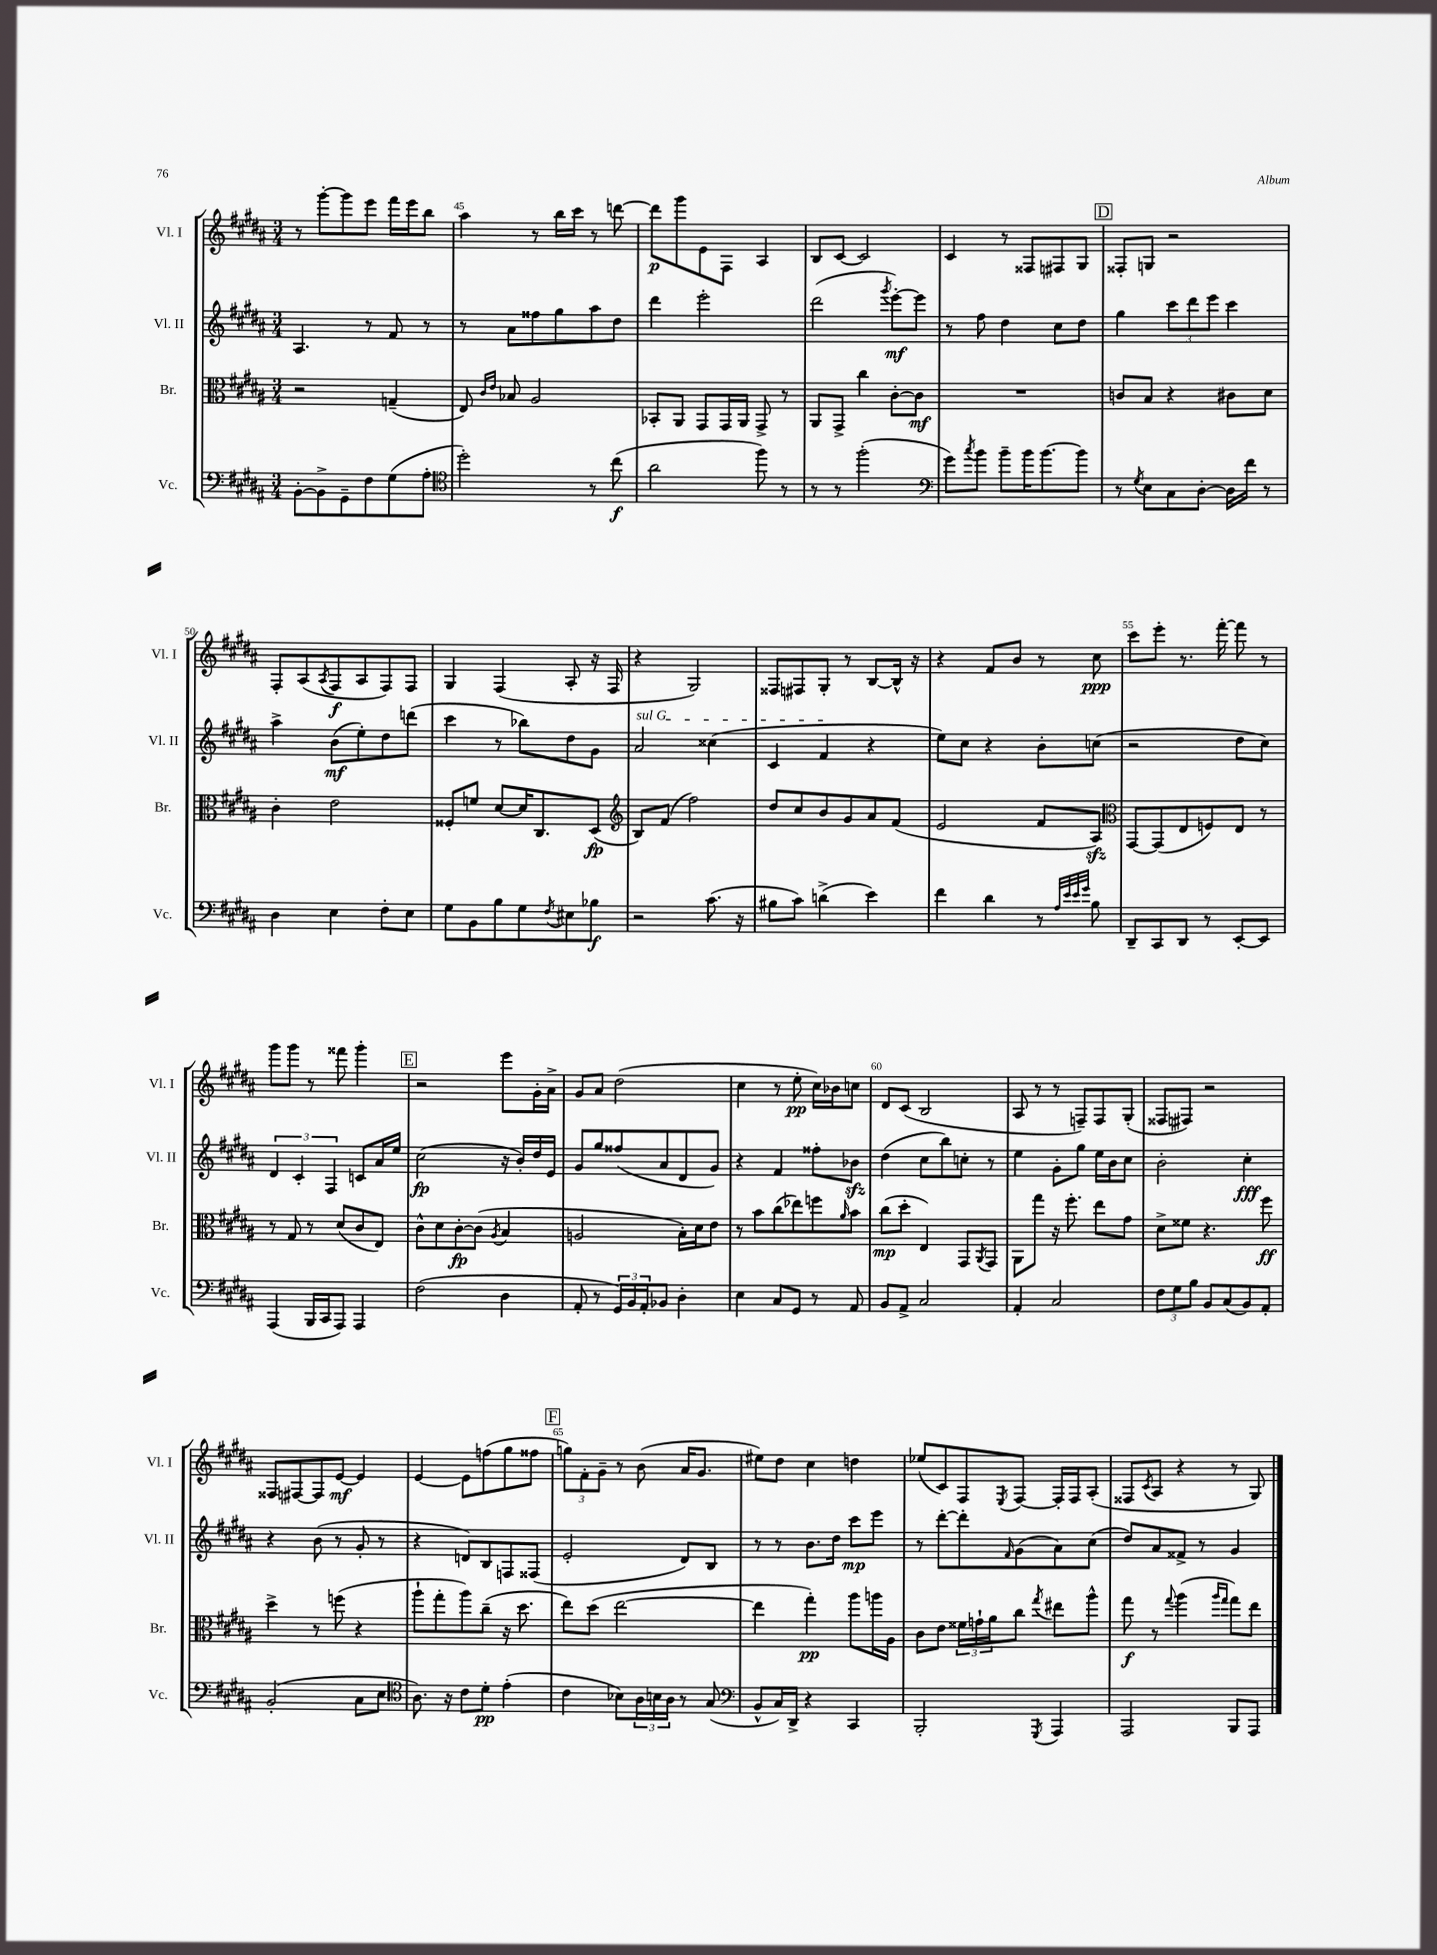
<<
\new StaffGroup <<
\new Staff = "s0" \with { instrumentName = "Vl. I" shortInstrumentName = "Vl. I" } {
    \clef treble \key b \major \numericTimeSignature \time 3/4
    r8 gis'''8~-. gis'''8 e'''8 fis'''16 e'''16 b''8 |
    ais''4 r8 b''16 cis'''16 r8 d'''8~ |
    d'''8\p gis'''8 e'8 fis8 ais4 |
    b8 cis'8~ cis'2 |
    cis'4 r8 fisis8 fis8 gis8 |
    \mark \markup { \box "D" } fisis8-. g8 r2 |
    fis8-. ais8( \acciaccatura { ais8 } fis8\f ais8 fis8) fis8 |
    gis4 fis4( ais8-. r16 fis16 |
    r4 gis2) |
    fisis8 fis8 gis8-. r8 b8~ b16-^ r16 |
    r4 fis'8 b'8 r8 cis''8\ppp |
    cis'''8 e'''8-. r8. fis'''16~-. fis'''8 r8 |
    gis'''8 gis'''8 r8 fisis'''8 gis'''4-. |
    \mark \markup { \box "E" } r2 e'''8 gis'16-. ais'16-> |
    gis'8 ais'8 dis''2( |
    cis''4 r8 e''8-.\pp cis''16) bes'16 c''8 |
    dis'8 cis'8( b2 |
    ais8 r8 r8 f8--) f8 gis8-.( |
    fisis8 fis8) r2 |
    fisis8 fis8~ fis8 e'8~\mf e'4 |
    e'4~ e'8 f''8( gis''8 fisis''8 |
    \mark \markup { \box "F" } \tuplet 3/2 { g''8) fis'8-. gis'8-- } r8 b'8( ais'16 gis'8. |
    eis''8) dis''8 cis''4 d''4 |
    ees''8( cis'8) fis8 \acciaccatura { e8 } fis8~ fis16-. fis16 ais8-.( |
    fisis8 \acciaccatura { cis'8 } ais8 r4 r8 gis8) \bar "|." |
}
\new Staff = "s1" \with { instrumentName = "Vl. II" shortInstrumentName = "Vl. II" } {
    \clef treble \key b \major \numericTimeSignature \time 3/4
    ais4. r8 fis'8 r8 |
    r8 ais'8 fisis''8 gis''8 ais''8 dis''8 |
    dis'''4 e'''2-. |
    dis'''2( \acciaccatura { gis'''8 } e'''8~-.\mf) e'''8 |
    r8 fis''8 dis''4 cis''8 dis''8 |
    \mark \markup { \box "D" } gis''4 \tuplet 3/2 { cis'''8 dis'''8 e'''8 } cis'''4 |
    ais''4-> b'8\mf( e''8-.) dis''8 d'''8( |
    cis'''4 r8 bes''8) dis''8 gis'8 |
    \once \override TextSpanner.bound-details.left.text = \markup { \italic "sul G" } ais'2\startTextSpan cisis''4( |
    cis'4 fis'4\stopTextSpan r4 |
    e''8) cis''8 r4 b'8-. c''8( |
    r2 dis''8 cis''8) |
    \tuplet 3/2 { dis'4 cis'4-. fis4 } c'8 ais'16 e''16 |
    \mark \markup { \box "E" } cis''2\fp( r16 b'16-.) dis''16 e'16 |
    gis'8 gis''8 fisis''8( ais'8 dis'8 gis'8) |
    r4 fis'4 fisis''8-. bes'8\sfz |
    dis''4( cis''8 b''8) c''8-. r8 |
    e''4 gis'8-. gis''8 e''16 b'16 cis''8 |
    b'2-. cis''4-.\fff |
    r4 b'8( r8 gis'8-. r8 |
    r4 d'8) b8 f8 fisis8( |
    \mark \markup { \box "F" } e'2-. dis'8) b8 |
    r8 r8 b'8. dis''16 cis'''8\mp e'''8 |
    r8 dis'''8~-. dis'''8-. \grace { fis'16 } gis'8( ais'8) cis''8( |
    dis''8) ais'8 fisis'8-> r8 gis'4 \bar "|." |
}
\new Staff = "s2" \with { instrumentName = "Br." shortInstrumentName = "Br." } {
    \clef alto \key b \major \numericTimeSignature \time 3/4
    r2 g4--( |
    e8) \grace { cis'16 e'16 } bes8 ais2 |
    bes,8-. ais,8 gis,8 gis,16 ais,16 gis,8-> r8 |
    ais,8 gis,8-> cis''4 cis'8~-. cis'8\mf |
    R2. |
    \mark \markup { \box "D" } c'8 b8 r4 cis'8 dis'8 |
    cis'4-. e'2 |
    fisis8-. f'8 dis'8~ dis'16 cis8. dis8\fp( |
    \clef treble b8) fis'8( fis''2) |
    dis''8 cis''8 b'8 gis'8 ais'8 fis'8( |
    e'2 fis'8 ais8\sfz) |
    \clef alto gis,8~ gis,8( e8 f8) e8 r8 |
    r8 gis8 r8 dis'8( cis'8 e8) |
    \mark \markup { \box "E" } cis'8-^ dis'8 cis'8~-.\fp cis'8( \acciaccatura { ais8 } b4 |
    a2 b16-.) dis'16 e'8 |
    r8 b'8 cis''8( ees''8) f''8 \grace { ais'16 } b'8 |
    cis''8\mp( dis''8-. e4) gis,8 \acciaccatura { ais,8 } gis,8 |
    ais,8 gis''8 r16 fis''8.-. e''8 gis'8 |
    dis'8-> fisis'8 r4. fis''8\ff |
    dis''4-> r8 f''8( r4 |
    ais''8-! gis''8-. ais''8) cis''8--( r16 dis''8. |
    \mark \markup { \box "F" } e''8) dis''8( e''2~ |
    e''4 gis''4-.\pp) ais''8 a''16 ais16 |
    cis'8 e'8 \tuplet 3/2 { fisis'16 g'16-! ais'16 } cis''8 \acciaccatura { gis''8 } eis''8 ais''8-^ |
    gis''8\f r8 \appoggiatura { gis''8 } ais''4( \grace { ais''16 gis''16 } gis''8) e''8 \bar "|." |
}
\new Staff = "s3" \with { instrumentName = "Vc." shortInstrumentName = "Vc." } {
    \clef bass \key b \major \numericTimeSignature \time 3/4
    b,8~-. b,8-> gis,8-- fis8 gis8( ais8-. |
    \clef tenor dis''2-.) r8 cis''8\f( |
    ais'2 fis''8) r8 |
    r8 r8 fis''2-.( |
    \clef bass gis'8) \acciaccatura { cis''8 } b'8 b'8-- b'16 b'8.~ b'8 |
    \mark \markup { \box "D" } r8 \acciaccatura { gis8 } e8 cis8 dis8~-. dis16 fis'16 r8 |
    dis4 e4 fis8-. e8 |
    gis8 b,8 b8 gis8 \acciaccatura { fis8 } eis8 bes8\f |
    r2 cis'8.( r16 |
    bis8 cis'8) d'4->( e'4) |
    fis'4 dis'4 r8 \grace { ais32 e'32 e'32 gis'32 } b8 |
    dis,8-- cis,8 dis,8 r8 e,8~-. e,8 |
    ais,,4( b,,16 cis,16 ais,,8) ais,,4 |
    \mark \markup { \box "E" } fis2( dis4 |
    ais,8-. r8 \tuplet 3/2 { gis,16) b,16 ais,16-. } bes,8 dis4-. |
    e4 cis8 gis,8 r8 ais,8 |
    b,8 ais,8-> cis2 |
    ais,4-. cis2 |
    \tuplet 3/2 { fis8 gis8 b8 } b,8 cis8( b,8) ais,8-. |
    b,2-.( cis8 e8 |
    \clef tenor ais8.) r16 cis'8 dis'8-.\pp e'4-.( |
    \mark \markup { \box "F" } cis'4 bes8) \tuplet 3/2 { ais16 b16 ais16 } r8 gis8( |
    \clef bass b,8-^ cis16) dis,16-> r4 cis,4 |
    b,,2-. \acciaccatura { gis,,8 } ais,,4 |
    ais,,2 b,,8 ais,,8 \bar "|." |
}
>>
>>
\layout { \context { \Score currentBarNumber = #44 \override BarNumber.break-visibility = ##(#f #t #t) barNumberVisibility = #(every-nth-bar-number-visible 5) } }
